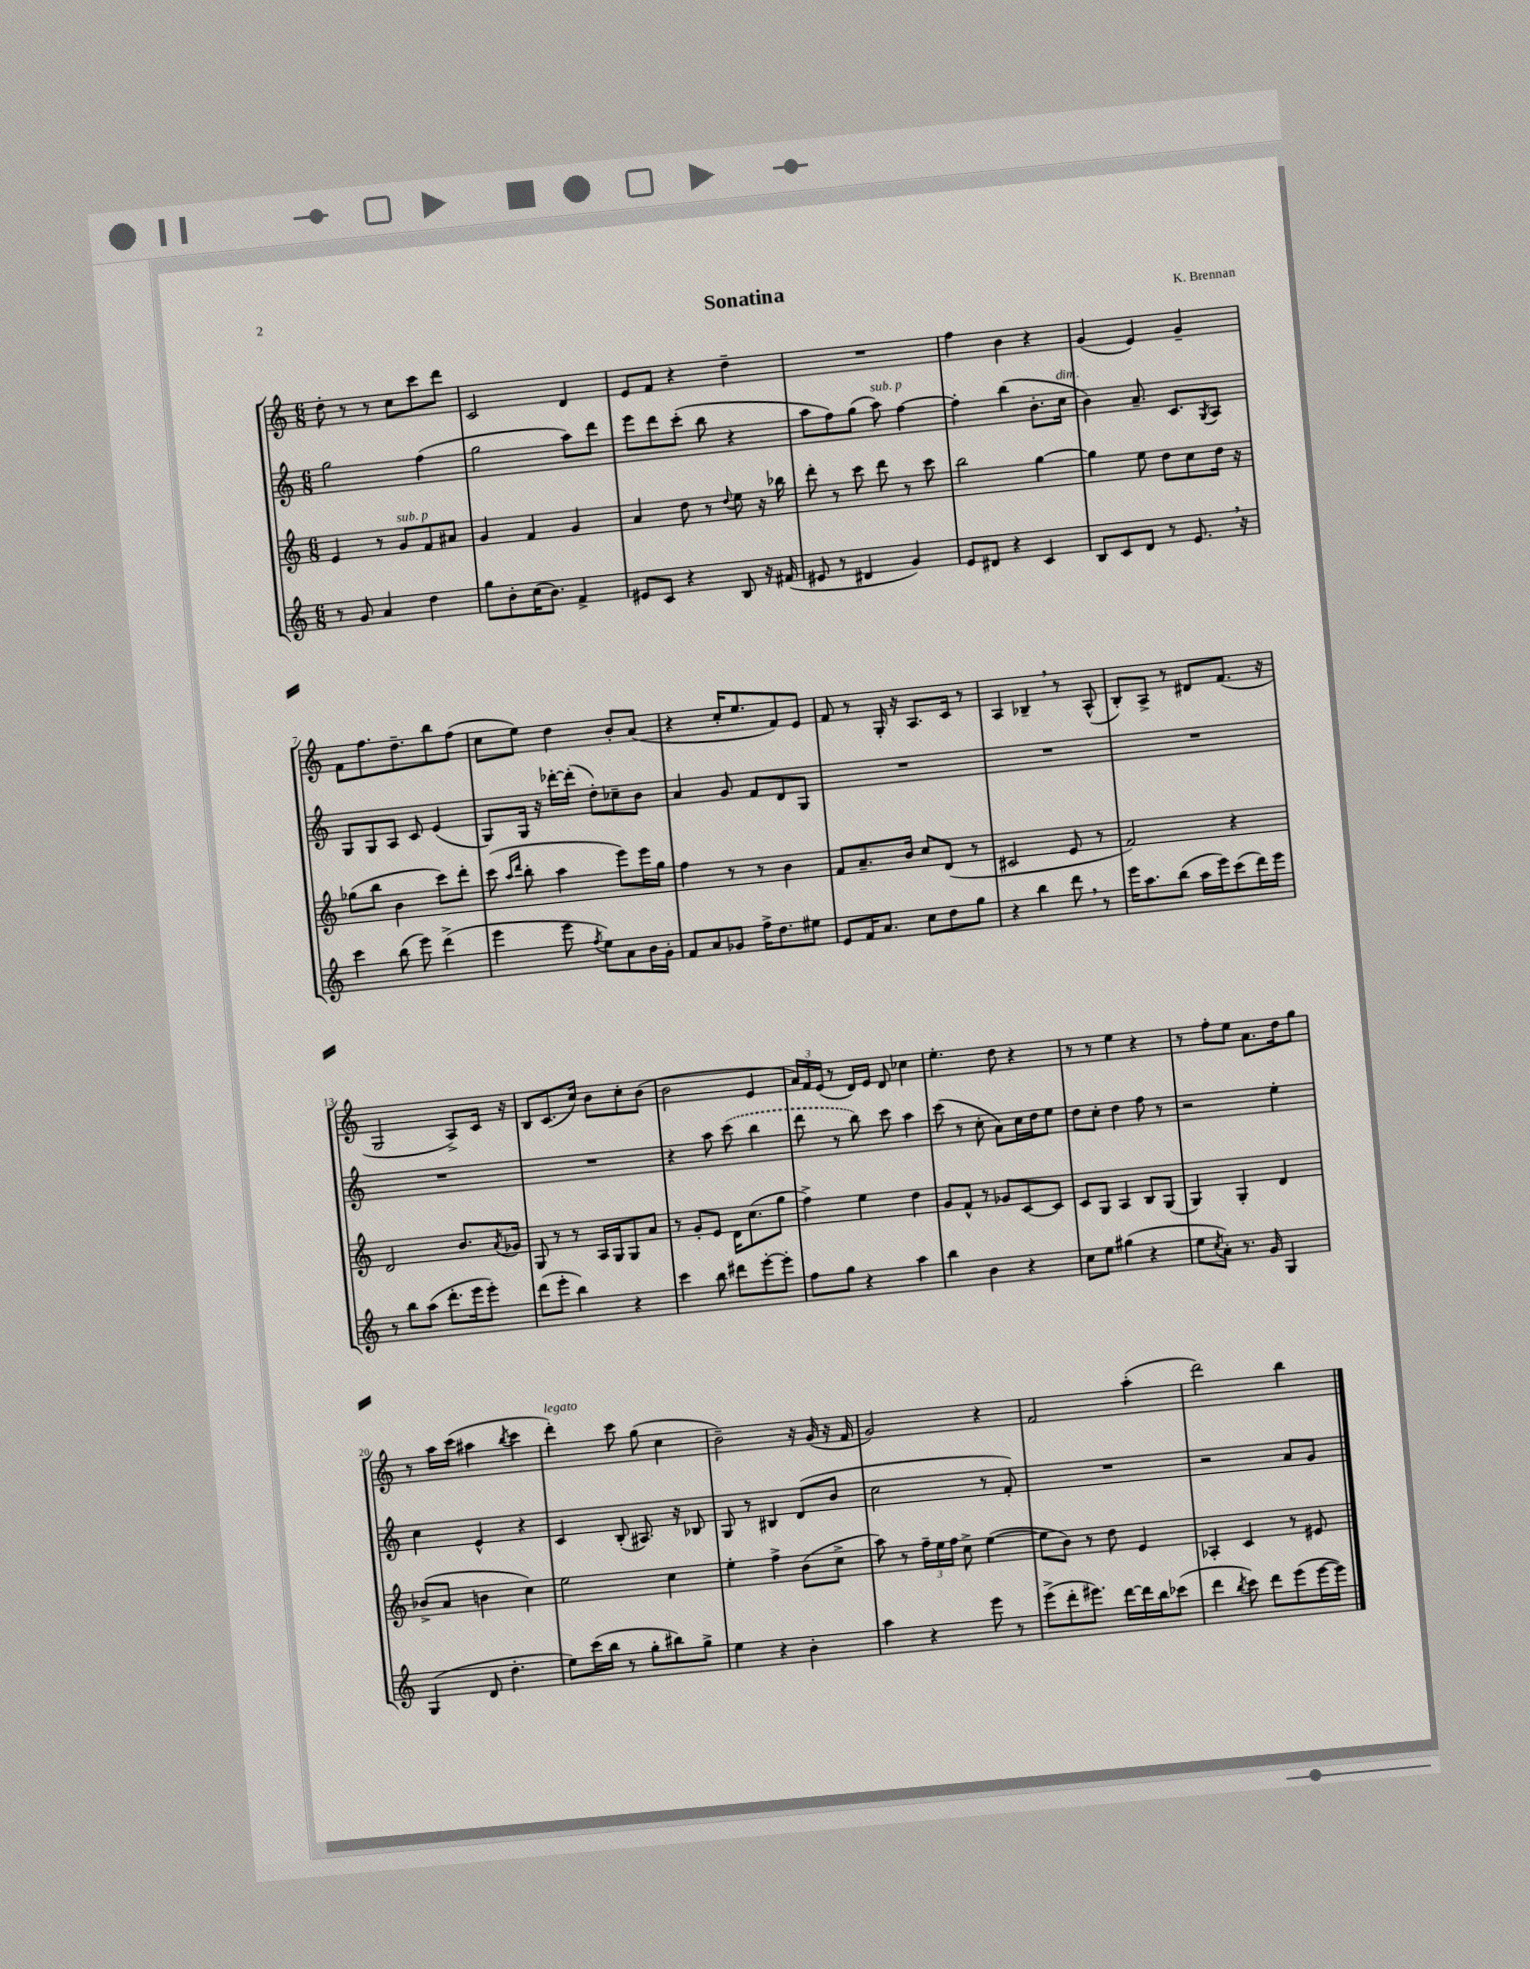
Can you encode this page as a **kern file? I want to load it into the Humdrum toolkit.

**kern	**kern	**kern	**kern
*staff4	*staff3	*staff2	*staff1
*clefG2	*clefG2	*clefG2	*clefG2
*k[]	*k[]	*k[]	*k[]
*M6/8	*M6/8	*M6/8	*M6/8
8r	4e	2gg	8dd'
8g	.	.	8r
4a	8r	.	8r
.	8g	.	8cc
4dd	8f	(4ff	8ccc
.	8a#	.	8ddd
=	=	=	=
8gg	4g	2gg	2c
8b'	.	.	.
(16cc	4f	.	.
8.b)	.	.	.
4f^	4g	8aa)	4d
.	.	8ddd	.
=	=	=	=
8e#	4a	8eee	8e
8c	.	8ddd	8f
4r	8dd	(8ccc'	4r
.	8r	8bb	.
.	8qqdd	.	.
8B	8ee	4r	4dd~
16r	16r	.	.
(16f#	16bb-	.	.
=	=	=	=
8e#	8ddd'	8aa	2.r
8r	8r	8ff)	.
4d#	8ccc	(8gg	.
.	8ddd	8aa)	.
4g)	8r	[4ff	.
.	8ccc	.	.
=	=	=	=
8e	2bb	4ff']	4ff
8d#	.	.	.
4r	.	(4bb	4b
4c	[4gg	8.b'	4r
.	.	16cc	.
=	=	=	=
8B	4gg]	4b)	(4g
8c	.	.	.
8d	8ee	8.a~	4e)
8r	8dd	.	.
.	.	8.c	.
8.e	8cc	.	4g~
.	.	8qG	.
.	16dd	8A	.
16r	16r	.	.
=	=	=	=
4ccc	(8gg-	8G	8f
.	8bb	8G	8.ff
(8bb	4b	8A	.
.	.	.	8.dd~
8eee)	.	8c	.
(4ddd^	8ccc)	(4e	8bb
.	8ddd'	.	(8ff
=	=	=	=
4eee	(8ccc	8G)	8cc
.	16qqaa	.	.
.	16qqddd	.	.
.	8bb'	16G	8ee)
.	.	16r	.
8eee	4aa	[16ddd-'	4dd
.	.	(16ddd-']	.
8qff	.	.	.
8ee)	.	8dd')	.
8a	8eee)	8cc-~	8b'
16b	16eee	8b	(8a
16g'	16gg	.	.
=	=	=	=
8f	4ff	4a	4r
8a	.	.	.
8g-	8r	8g	16cc'
.	.	.	8.ee
16ff^	8r	8f	.
8.dd	.	.	.
.	4b	8d	8f)
8ee#	.	8G	8e
=	=	=	=
8e	8f	2.r	8f
16f	8.a~	.	8r
8.a	.	.	.
.	.	.	16G'
.	16b	.	16r
8cc	8cc	.	8.A
8dd	(8d	.	.
.	.	.	16c
8gg	8r	.	8r
=	=	=	=
4r	2c#	2.r	4A
4bb	.	.	4B-~
8ddd	8e	.	8r
8r	8r	.	(8A^^
=	=	=	=
16eee	2f)	2.r	8B')
8.aa	.	.	.
.	.	.	8A^
(8bb	.	.	8r
16aa	.	.	8d#
16eee)	.	.	.
(8ccc	4r	.	(8.f
16ddd)	.	.	.
16eee	.	.	16r
=	=	=	=
8r	2d	2.r	2G
8bb	.	.	.
(8aa	.	.	.
8.ddd'	.	.	.
.	8.b	.	8A^)
16eee	.	.	.
8eee')	.	.	16c
.	8qa	.	.
.	16g-	.	16r
=	=	=	=
(8ddd	8G	2.r	8B
8eee'	8r	.	(8.c
4bb)	8r	.	.
.	.	.	16cc)
.	16A	.	8b
.	16G	.	.
4r	8G	.	8cc'
.	8a	.	(8b
=	=	=	=
4ccc	8r	4r	2b
.	8g'	.	.
8bb	8e	8aa	.
8ddd#	16d	(8ccc	.
.	(8.cc	.	.
[8eee'	.	4bb	4e
8eee']	8gg	.	.
=	=	=	=
8ff	4ff^)	8ddd	24a)
.	.	.	24f
.	.	.	(24e
8gg	.	8r	8r
4r	4ee	8bb)	16d)
.	.	.	16e
.	.	8ccc	8d
4aa	4dd	4aa	4cc-
=	=	=	=
4bb	8g	(8ccc	4.ee'
.	8f^^	8r	.
4b	8r	8cc'	.
.	8g-	8a)	8dd
4r	[8c	16cc	4r
.	.	16dd	.
.	8c]	8ee	.
=	=	=	=
8cc	8c	8dd	8r
8ee	8G	8cc'	8r
(4gg#	4A	4dd	4ee
4r	8B	8ff	4r
.	(8G	8r	.
=	=	=	=
8ee	4G)	2r	8r
8qcc	.	.	.
8a')	.	.	8ff'
8.r	4G'	.	8ee
.	.	.	8.a
16g	.	.	.
4G	4d	4ee'	.
.	.	.	16dd
.	.	.	8gg
=	=	=	=
(4G	(8b-^	4cc	8r
.	8a	.	16aa
.	.	.	(16ccc
8d	4b	4e^^	4aa#
4.dd'	.	.	.
.	.	.	8qbb
.	4cc)	4r	4ccc
=	=	=	=
8ee)	2ee	4c	4ddd')
(16ccc	.	.	.
16bb	.	.	.
8r	.	(8B'	8ccc
8gg'	.	8.A#)	(8gg
8bb#)	4cc	.	4cc
.	.	16r	.
8gg^	.	8B-	.
=	=	=	=
4ee	4ee'	8G	2b~)
.	.	8r	.
4r	4ff^	4B#	.
4b'	(8b	(8d	16r
.	.	.	(16g
.	8cc^	8b	16r
.	.	.	16f
=	=	=	=
4aa	8aa)	2cc	2g)
.	8r	.	.
4r	24ff~	.	.
.	24ee	.	.
.	24ff	.	.
.	8cc^	.	.
8eee	([4ee	8r	4r
8r	.	8f')	.
=	=	=	=
(8eee^	8ee]	2.r	2f
8ddd'	8b)	.	.
8.eee#)	8r	.	.
.	8dd	.	.
[16ddd	.	.	.
16ddd]	4e	.	(4aa'
16bb	.	.	.
(8ccc-	.	.	.
=	=	=	=
4ddd	4A-'	2r	2ddd)
8qbb	.	.	.
8ccc)	4c	.	.
8ddd	.	.	.
(8eee	8r	8a	4bb
[16eee	8e#	8g	.
16eee])	.	.	.
==	==	==	==
*-	*-	*-	*-
